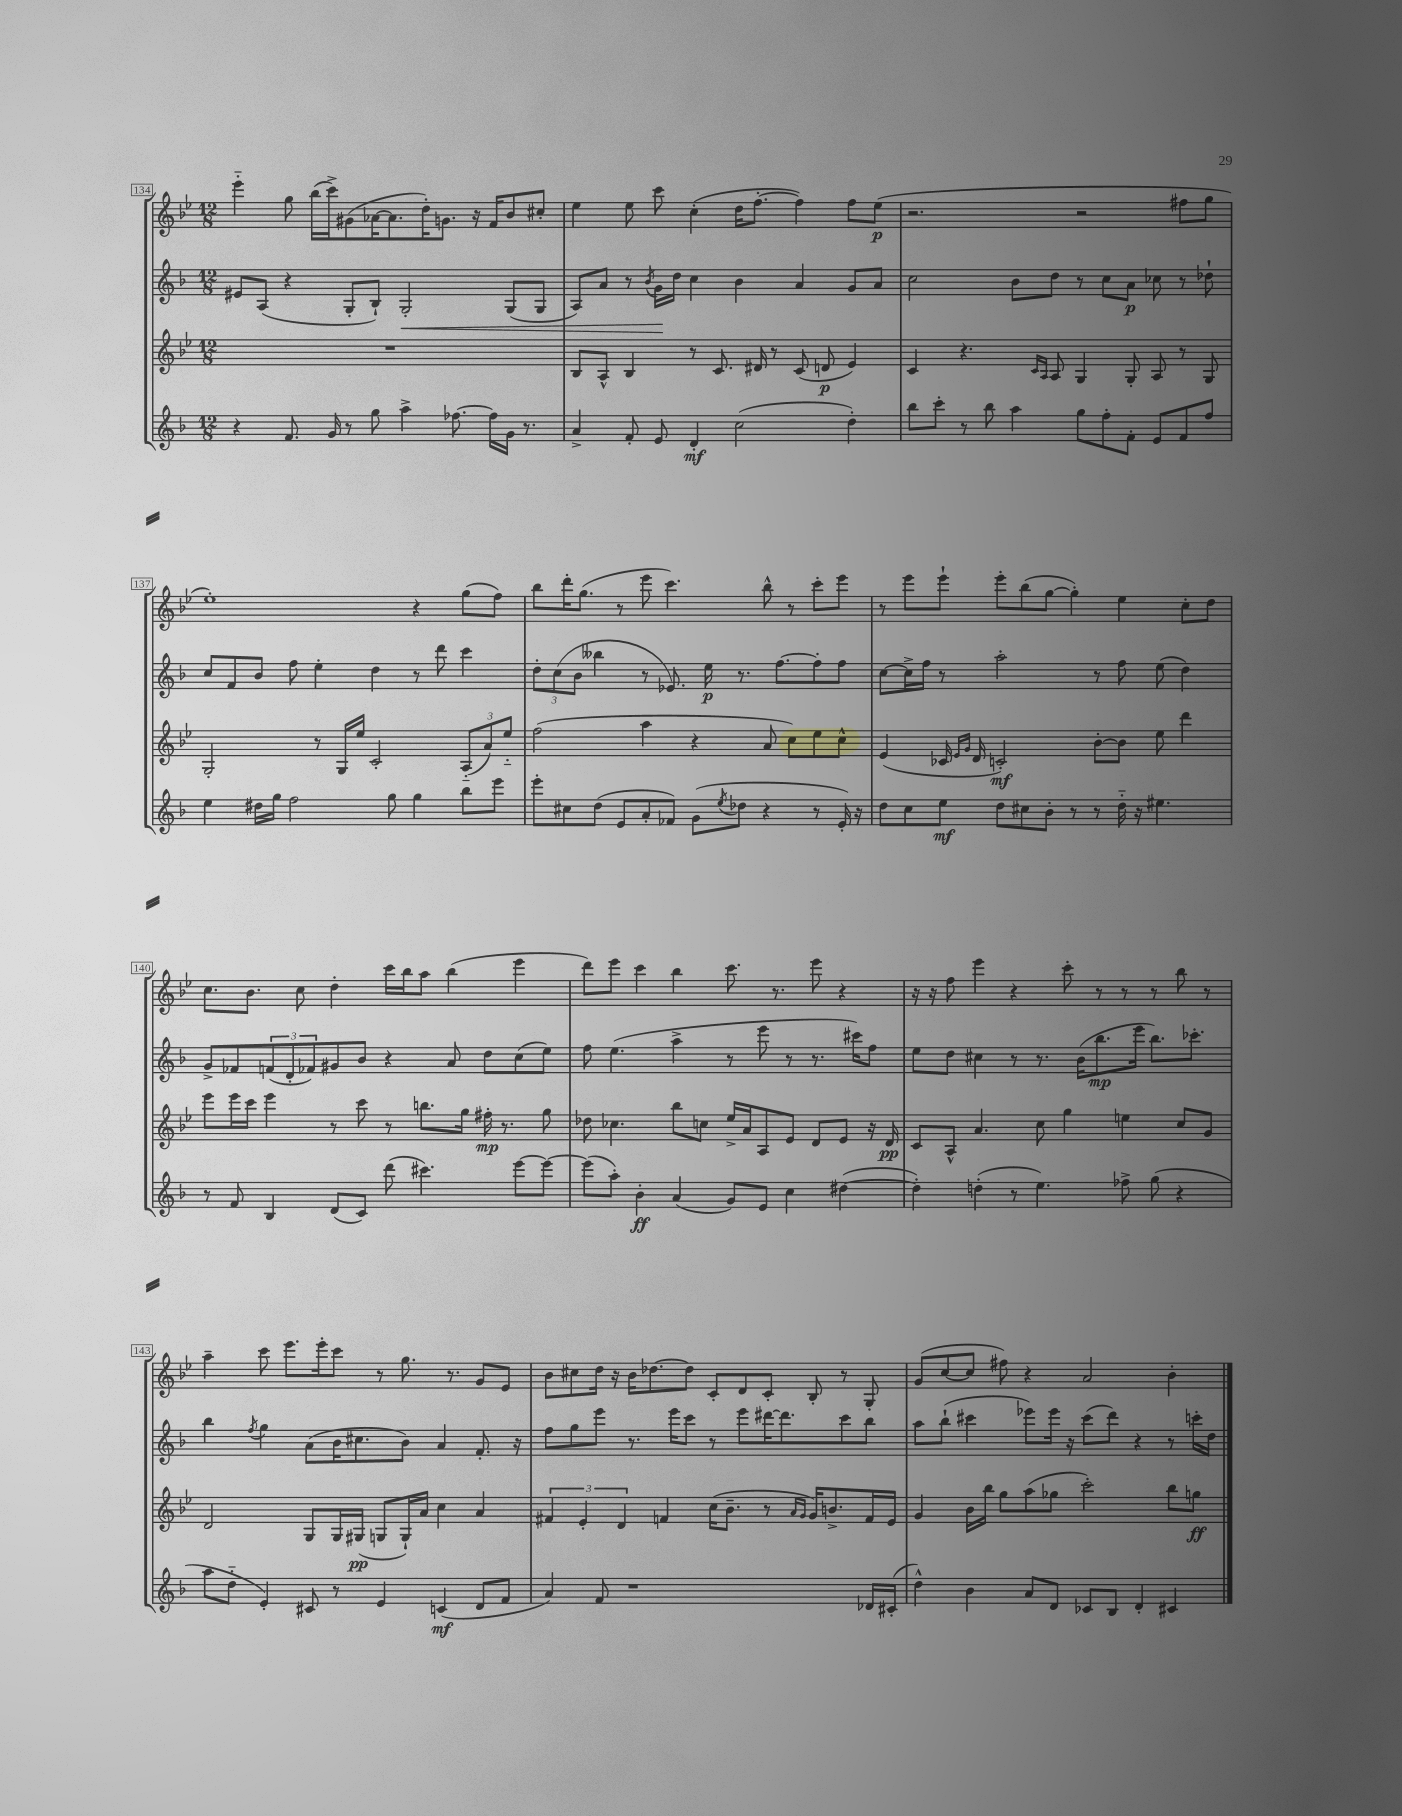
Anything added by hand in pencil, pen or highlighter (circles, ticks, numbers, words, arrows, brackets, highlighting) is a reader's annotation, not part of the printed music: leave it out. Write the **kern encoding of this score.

**kern	**dynam	**kern	**dynam	**kern	**dynam	**kern	**dynam
*part4	*part4	*part3	*part3	*part2	*part2	*part1	*part1
*staff4	*staff4	*staff3	*staff3	*staff2	*staff2	*staff1	*staff1
*clefG2	*	*clefG2	*	*clefG2	*	*clefG2	*
*k[b-]	*	*k[b-e-]	*	*k[b-]	*	*k[b-e-]	*
*M12/8	*	*M12/8	*	*M12/8	*	*M12/8	*
=134	=134	=134	=134	=134	=134	=134	=134
4r	.	1.r	.	8e#X/L	.	4eee-\	.
.	.	.	.	(8A/J	.	.	.
8.f/	.	.	.	4r	.	8gg\	.
.	.	.	.	.	.	(16bb-\LL	.
16g/	.	.	.	.	.	16ccc^\J)	.
8r	.	.	.	8G'/L	.	(8g#X\	.
8gg\	.	.	.	8B-`/J)	.	[16a-X\K	.
.	.	.	.	.	.	8.a-\]	.
!	!	!	!	!	!LO:HP:b	!	!
4aa^\	.	.	.	2G'/	<	.	.
.	.	.	.	.	.	16dd'\K)	.
.	.	.	.	.	.	8.gn\J	.
[8.ff-X\	.	.	.	.	.	.	.
.	.	.	.	.	.	16r	.
16ff-\LL]	.	.	.	.	.	16f/KL	.
16g\JJ	.	.	.	(8G/L	.	8b-/	.
8.r	.	.	.	.	.	.	.
.	.	.	.	8G/J	.	8cc#X'/J	.
=135	=135	=135	=135	=135	=135	=135	=135
4a^/	.	8B-/L	.	8A/L)	.	4ee-\	.
.	.	8A^^/J	.	8a/J	.	.	.
8f'/	.	4B-/	.	8r	.	8ee-\	.
.	.	.	.	8qb-/	.	.	.
8e/	.	.	.	16g\LL	.	8ccc\	.
.	.	.	.	16dd\JJ	[	.	.
4d'/	mf	8r	.	4cc\	.	(4cc'\	.
.	.	8.c/	.	.	.	.	.
(2cc\	.	.	.	4b-\	.	16dd\KL	.
.	.	16d#X/	.	.	.	[8.ff'\J	.
.	.	8r	.	.	.	.	.
.	.	(8c/	.	4a/	.	4ff\])	.
.	.	8dn/	p	.	.	.	.
4dd'\)	.	4e-/)	.	8g/L	.	8ff\L	.
.	.	.	.	8a/J	.	(8ee-\J	p
=136	=136	=136	=136	=136	=136	=136	=136
8bb-\L	.	4c/	.	2cc\	.	2.r	.
8ccc'\J	.	.	.	.	.	.	.
8r	.	4.r	.	.	.	.	.
8bb-\	.	.	.	.	.	.	.
4aa\	.	.	.	8b-\L	.	.	.
.	.	16qqc/LL	.	.	.	.	.
.	.	16qqA/JJ	.	.	.	.	.
.	.	8A/	.	8dd\J	.	.	.
8gg\L	.	4G/	.	8r	.	2r	.
8ff'\	.	.	.	8cc\L	.	.	.
8f'\J	.	8G'/	.	8a\J	p	.	.
8e/L	.	8A/	.	8cc-X\	.	.	.
8f/	.	8r	.	8r	.	8ff#X\L	.
8ff/J	.	8G/	.	8dd-X`\	.	8gg\J	.
!!LO:LB:g=z
=137	=137	=137	=137	=137	=137	=137	=137
4ee\	.	2G'/	.	8cc/L	.	1ee-')	.
.	.	.	.	8f/	.	.	.
16dd#X\LL	.	.	.	8b-/J	.	.	.
16gg\JJ	.	.	.	.	.	.	.
2ff\	.	.	.	8ff\	.	.	.
.	.	8r	.	4ee'\	.	.	.
.	.	16G/LL	.	.	.	.	.
.	.	16ee-/JJ	.	.	.	.	.
.	.	2c'/	.	4dd\	.	.	.
8gg\	.	.	.	.	.	.	.
4gg\	.	.	.	8r	.	4r	.
.	.	.	.	8ddd\	.	.	.
8bb-\L	.	(12A/L	.	4ccc\	.	(8gg\L	.
.	.	12a/)	.	.	.	.	.
8eee\J	.	.	.	.	.	8ff\J)	.
.	.	12ee-/J	.	.	.	.	.
=138	=138	=138	=138	=138	=138	=138	=138
8eee'\L	.	(2ff\	.	12dd'\L	.	8bb-\L	.
.	.	.	.	(12cc\	.	.	.
8cc#X\	.	.	.	.	.	16ddd'\K	.
.	.	.	.	12b-\J	.	.	.
.	.	.	.	.	.	(8.gg\J	.
(8dd\J	.	.	.	4bb--X\	.	.	.
8e/L	.	.	.	.	.	8r	.
8a'/	.	4aa\	.	8r	.	8eee-\	.
8f-X/J)	.	.	.	8.e-X/)	.	4.ccc\)	.
(8g\L	.	4r	.	.	.	.	.
.	.	.	.	16ee\	p	.	.
8qee/	.	.	.	.	.	.	.
8dd-X\J	.	.	.	8.r	.	.	.
4r	.	8a/	.	.	.	8bb-^^\	.
.	.	.	.	[8.ff\L	.	.	.
.	.	8cc\L)	.	.	.	8r	.
8r	.	8ee-\	.	8ff'\]	.	8ccc'\L	.
16e'/)	.	8cc^^\J	.	8ff\J	.	8eee-\J	.
16r	.	.	.	.	.	.	.
=139	=139	=139	=139	=139	=139	=139	=139
8dd\L	.	(4e-/	.	[8cc\L	.	8r	.
8cc\	.	.	.	16cc^\L]	.	8eee-\L	.
.	.	.	.	16ff\JJ	.	.	.
8ee\J	mf	16c-X/	.	8r	.	8eee-`\J	.
.	.	16qqe-/LL	.	.	.	.	.
.	.	16qqg/JJ	.	.	.	.	.
.	.	16d/	.	.	.	.	.
8dd\L	.	2cn'/)	mf	2aa'\	.	8eee-'\L	.
8cc#X\	.	.	.	.	.	(8bb-\	.
8b-'\J	.	.	.	.	.	[8gg\J	.
8r	.	.	.	.	.	4gg'\])	.
8r	.	[8b-'\L	.	8r	.	.	.
16dd\	.	8b-\J]	.	8ff\	.	4ee-\	.
16r	.	.	.	.	.	.	.
4.ee#X\	.	8ee-\	.	(8ee\	.	.	.
.	.	4ddd\	.	4dd\)	.	8cc'\L	.
.	.	.	.	.	.	8dd\J	.
!!LO:LB:g=z
=140	=140	=140	=140	=140	=140	=140	=140
8r	.	8eee-\L	.	8g^/L	.	8.cc\L	.
8f/	.	16eee-\L	.	8f-X/	.	.	.
.	.	16ccc\JJ	.	.	.	8.b-\J	.
4B-/	.	4eee-\	.	(12fn/	.	.	.
.	.	.	.	12d'/	.	.	.
.	.	.	.	.	.	8cc\	.
.	.	.	.	12f-X/)	.	.	.
(8d/L	.	8r	.	8g#X/	.	4dd'\	.
8c/J)	.	8ccc\	.	8b-/J	.	.	.
(8ddd\	.	8r	.	4r	.	16ccc\LL	.
.	.	.	.	.	.	16bb-\J	.
4.ccc#X\)	.	8.bbn\L	.	.	.	8aa\J	.
.	.	.	.	8a/	.	(4bb-\	.
.	.	16gg\Jk	.	.	.	.	.
.	.	16ff#X'\	mp	8dd\L	.	.	.
.	.	8.r	.	.	.	.	.
[8eee\L	.	.	.	(8cc\	.	4eee-\	.
8eee\J_	.	8gg\	.	8ee\J)	.	.	.
=141	=141	=141	=141	=141	=141	=141	=141
(8eee\L]	.	8dd-X\	.	8ff\	.	8ddd\L)	.
8aa'\J)	.	4.cc-X\	.	(4.ee\	.	8eee-\J	.
4b-'\	ff	.	.	.	.	4ccc\	.
(4a/	.	8bb-\L	.	4aa^\	.	4bb-\	.
.	.	8ccn\J	.	.	.	.	.
8g/L)	.	16ee-^/LL	.	8r	.	8.ccc\	.
.	.	16a/J	.	.	.	.	.
8e/J	.	8A/	.	8eee\	.	.	.
.	.	.	.	.	.	8.r	.
4cc\	.	8e-/J	.	8r	.	.	.
.	.	8d/L	.	8.r	.	8eee-\	.
([4dd#X\	.	8e-/J	.	.	.	4r	.
.	.	.	.	16ccc#X\KL)	.	.	.
.	.	16r	.	8ff\J	.	.	.
.	.	16d/	pp	.	.	.	.
=142	=142	=142	=142	=142	=142	=142	=142
4dd#'\])	.	8c/L	.	8ee\L	.	16r	.
.	.	.	.	.	.	16r	.
.	.	8A^^/J	.	8dd\J	.	8ff\	.
(4ddn'\	.	4.a/	.	4cc#X\	.	4eee-\	.
8r	.	.	.	8r	.	4r	.
4.ee\)	.	8cc\	.	8.r	.	.	.
.	.	4gg\	.	.	.	8ccc'\	.
.	.	.	.	(16b-\KL	.	.	.
.	.	.	.	8.bb-\	mp	8r	.
8ff-X^\	.	4een\	.	.	.	8r	.
.	.	.	.	16eee\Jk	.	.	.
(8gg\	.	.	.	8.bb-\L)	.	8r	.
4r	.	8cc/L	.	.	.	8bb-\	.
.	.	.	.	8.ccc-X'\J	.	.	.
.	.	8g/J	.	.	.	8r	.
!!LO:LB:g=z
=143	=143	=143	=143	=143	=143	=143	=143
8aa\L	.	2d/	.	4bb-\	.	4aa~\	.
8dd\J	.	.	.	.	.	.	.
.	.	.	.	8qff/	.	.	.
4e'/)	.	.	.	4gg\	.	8ccc\	.
.	.	.	.	.	.	8.eee-\L	.
8c#X/	.	8G/L	.	(8a\L	.	.	.
.	.	.	.	.	.	16eee-'\k	.
8r	.	16G/L	.	16b-\K	.	8ccc\J	.
.	.	(16G#X/JJ	pp	8.cc#X\	.	.	.
4e/	.	8Gn/L	.	.	.	8r	.
.	.	16G`/L)	.	8b-\J)	.	8.gg\	.
.	.	16a/JJ	.	.	.	.	.
(4cn/	mf	4cc\	.	4a/	.	.	.
.	.	.	.	.	.	8.r	.
8d/L	.	4a/	.	8.f'/	.	8g/L	.
8f/J	.	.	.	.	.	8e-/J	.
.	.	.	.	16r	.	.	.
=144	=144	=144	=144	=144	=144	=144	=144
4a/)	.	6f#X/	.	8ff\L	.	8b-\L	.
.	.	.	.	8gg\	.	8cc#X\	.
.	.	6e-'/	.	.	.	.	.
8f/	.	.	.	8eee\J	.	16dd\Jk	.
.	.	.	.	.	.	16r	.
.	.	6d/	.	.	.	.	.
1r	.	.	.	8.r	.	16b-\KL	.
.	.	.	.	.	.	[8.dd-X\	.
.	.	4fn/	.	.	.	.	.
.	.	.	.	16eee\KL	.	.	.
.	.	.	.	8ccc\J	.	8dd-\J]	.
.	.	(16cc\KL	.	8r	.	8c'/L	.
.	.	8.b-~\J	.	.	.	.	.
.	.	.	.	8eee\L	.	8d/	.
.	.	8r	.	[16ddd#X\K	.	8c'/J	.
.	.	.	.	8.ddd#\]	.	.	.
.	.	16qqa/LL	.	.	.	.	.
.	.	16qqg/JJ	.	.	.	.	.
.	.	16g/KL)	.	.	.	8B-'/	.
.	.	8.bn^/	.	.	.	.	.
.	.	.	.	8ccc\	.	8r	.
16d-X/LL	.	16f/L	.	8bb-\J	.	8G'/	.
(16c#X'/JJ	.	16e-/JJ	.	.	.	.	.
=145	=145	=145	=145	=145	=145	=145	=145
4dd^^\)	.	4g/	.	8aa\L	.	(8g/L	.
.	.	.	.	(8bb-`\J	.	[8cc/	.
4b-\	.	16b-\LL	.	4ccc#X\	.	8cc/J]	.
.	.	16bb-\JJ	.	.	.	.	.
.	.	8gg\L	.	.	.	8ff#X\)	.
8a/L	.	(8aa\	.	8eee-X\L)	.	4r	.
8d/J	.	8gg-X\J	.	16eee-\Jk	.	.	.
.	.	.	.	16r	.	.	.
8c-X/L	.	2ccc'\)	.	(8ccc#\L	.	2a/	.
8B-/J	.	.	.	8ddd\J)	.	.	.
4d'/	.	.	.	4r	.	.	.
4c#X/	.	8bb-\L	.	8r	.	4b-'\	.
.	.	8ggn\J	ff	16cccn'\LL	.	.	.
.	.	.	.	16dd\JJ	.	.	.
==	==	==	==	==	==	==	==
*-	*-	*-	*-	*-	*-	*-	*-
